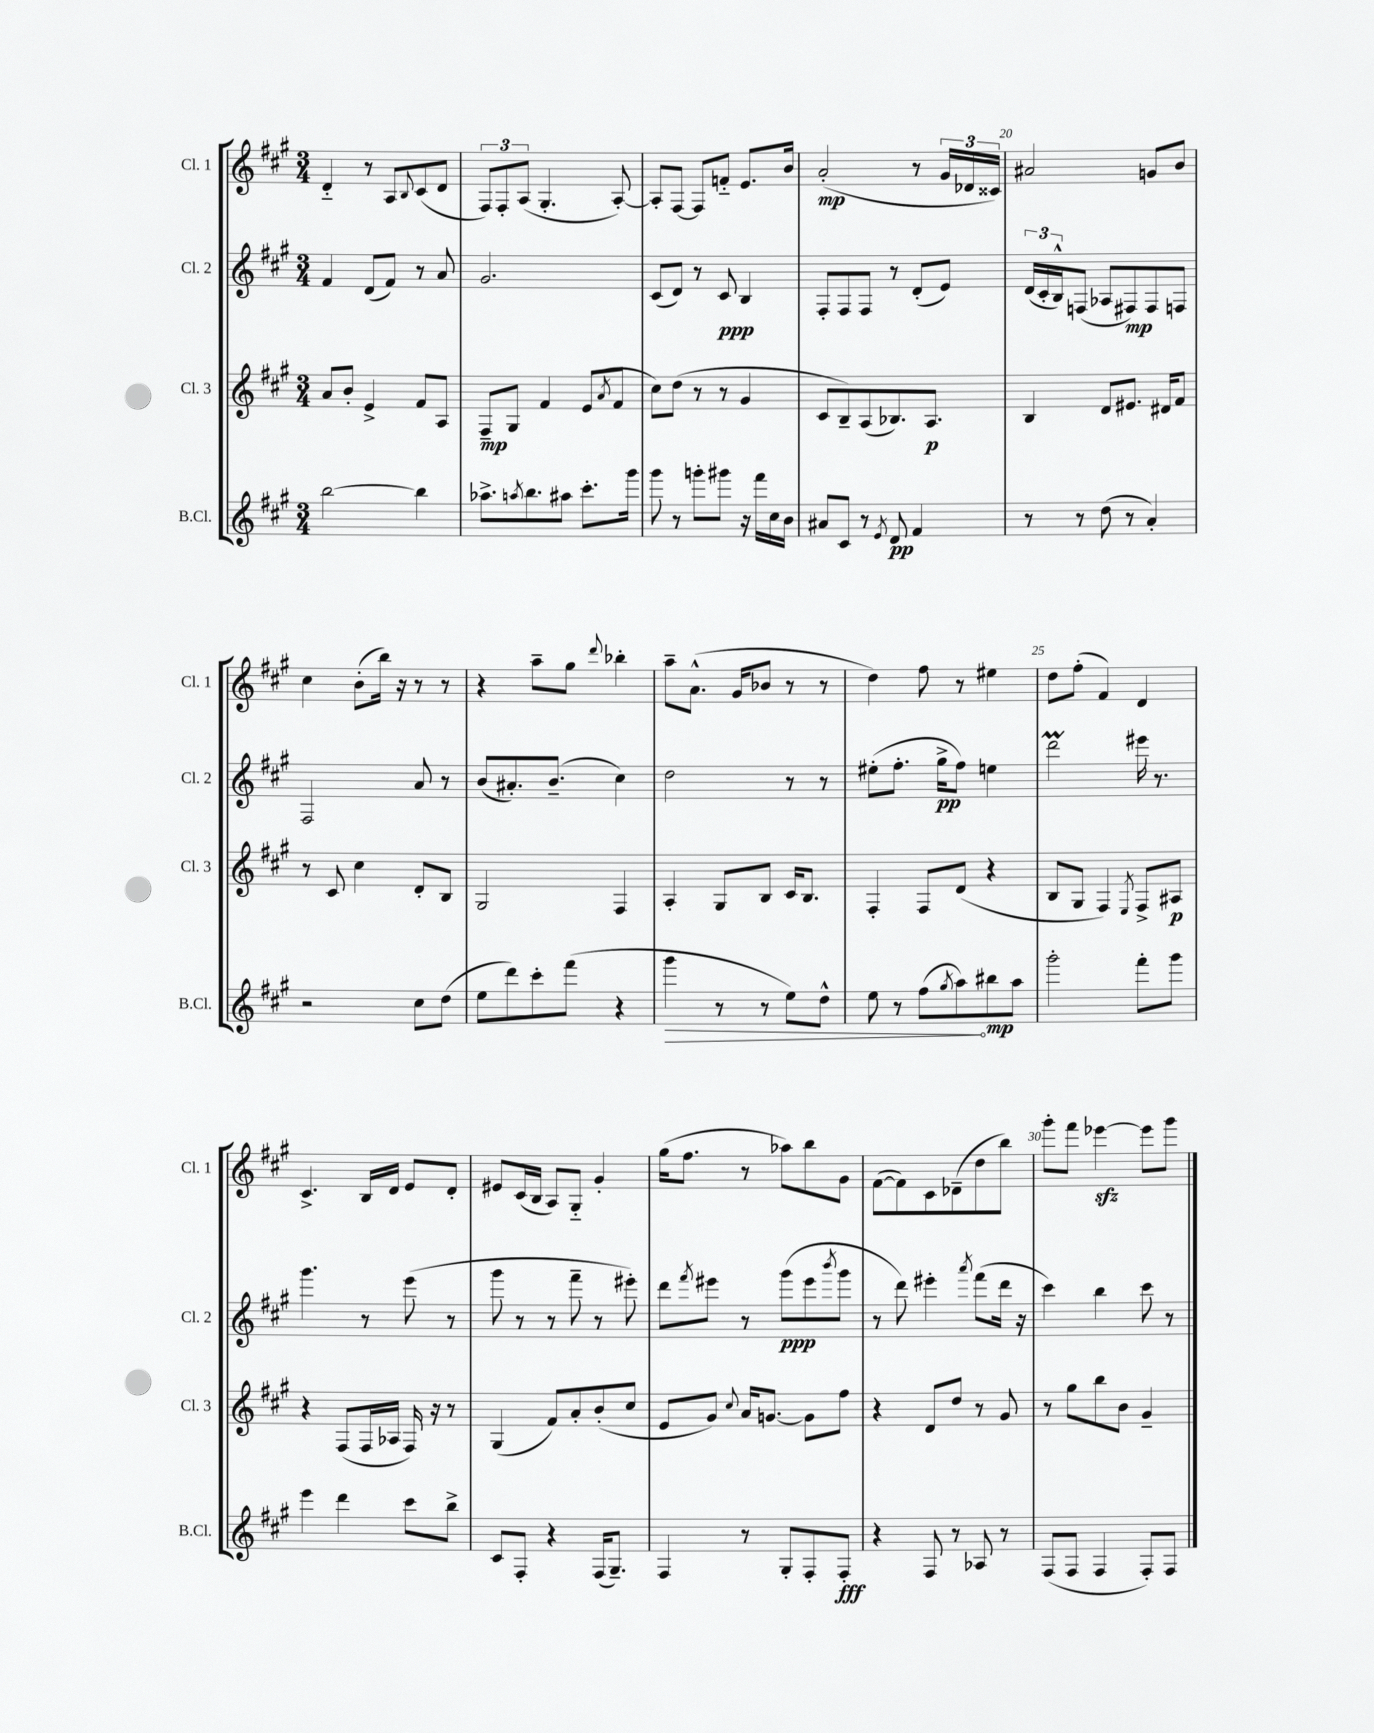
<<
\new StaffGroup <<
\new Staff = "s0" \with { instrumentName = "Cl. 1" shortInstrumentName = "Cl. 1" } {
    \clef treble \key a \major \numericTimeSignature \time 3/4
    d'4-_ r8 a8 \appoggiatura { b8 } cis'8( d'8 |
    \tuplet 3/2 { fis8) fis8-. a8( } gis4.-. a8~-.) |
    a8-. fis8~ fis8 f'8-_ e'8. b'16 |
    a'2-.\mp( r8 \tuplet 3/2 { gis'16 des'16 cisis'16) } |
    ais'2 g'8 b'8 |
    cis''4 b'8-.( b''16) r16 r8 r8 |
    r4 a''8-- gis''8 \appoggiatura { d'''8 } bes''4-. |
    a''8-- a'8.-^( gis'16 bes'8 r8 r8 |
    d''4) fis''8 r8 eis''4 |
    d''8 fis''8-.( fis'4) d'4 |
    cis'4.-> b16 d'16 e'8 d'8-. |
    eis'8 cis'16( b16 a8) gis8-_ gis'4-. |
    gis''16( fis''8. r8 aes''8) b''8 gis'8 |
    fis'8~( fis'8) cis'8 des'8--( d''8 b''8) |
    gis'''8-. fis'''8 ees'''4~\sfz ees'''8 gis'''8 \bar "|." |
}
\new Staff = "s1" \with { instrumentName = "Cl. 2" shortInstrumentName = "Cl. 2" } {
    \clef treble \key a \major \numericTimeSignature \time 3/4
    fis'4 d'8( fis'8) r8 a'8 |
    gis'2. |
    cis'8( d'8) r8 cis'8\ppp b4 |
    fis8-. fis8 fis8 r8 d'8-.( e'8) |
    \tuplet 3/2 { d'16( cis'16-. b16-^) } f8( aes8 fis8\mp) fis8 f8 |
    fis2 a'8 r8 |
    b'8( ais'8.-.) b'8.--( cis''4) |
    d''2 r8 r8 |
    eis''8-.( fis''8.-. gis''16->\pp fis''8) e''4 |
    d'''2\prall eis'''16 r8. |
    gis'''4. r8 e'''8( r8 |
    gis'''8 r8 r8 fis'''8-- r8 eis'''8-.) |
    d'''8 \acciaccatura { fis'''8 } eis'''8 r8 gis'''8\ppp( eis'''8 \acciaccatura { b'''8 } gis'''8 |
    r8 d'''8) eis'''4-. \acciaccatura { a'''8 } fis'''8( d'''16 r16 |
    cis'''4) b''4 cis'''8 r8 \bar "|." |
}
\new Staff = "s2" \with { instrumentName = "Cl. 3" shortInstrumentName = "Cl. 3" } {
    \clef treble \key a \major \numericTimeSignature \time 3/4
    a'8 b'8-. e'4-> fis'8 a8 |
    fis8--\mp gis8 fis'4 e'8( \acciaccatura { a'8 } fis'8 |
    cis''8) d''8( r8 r8 gis'4 |
    cis'8 b8--) a8( bes8.) a8.\p |
    b4 d'8 eis'8. dis'16 fis'8 |
    r8 cis'8 cis''4 d'8-. b8 |
    gis2 fis4 |
    a4-. gis8 b8 cis'16 b8. |
    fis4-. fis8 d'8( r4 |
    b8 gis8 fis4) \acciaccatura { e8 } fis8-> ais8\p |
    r4 fis8( fis16 aes16 fis16) r16 r8 |
    gis4( fis'8) a'8-. b'8-.( cis''8 |
    e'8 gis'8) \appoggiatura { cis''8 } a'16 g'8.~ g'8 fis''8 |
    r4 d'8 d''8 r8 gis'8 |
    r8 gis''8 b''8 b'8 gis'4-- \bar "|." |
}
\new Staff = "s3" \with { instrumentName = "B.Cl." shortInstrumentName = "B.Cl." } {
    \clef treble \key a \major \numericTimeSignature \time 3/4
    b''2~ b''4 |
    aes''8.-> \acciaccatura { a''8 } b''8. ais''8 cis'''8.-. gis'''16 |
    gis'''8 r8 g'''8-. gis'''8 r16 fis'''16 cis''16 b'16 |
    ais'8 cis'8 r8 \acciaccatura { e'8 } d'8\pp fis'4 |
    r8 r8 d''8( r8 a'4-.) |
    r2 cis''8 d''8( |
    e''8 d'''8) cis'''8-. fis'''8( r4 |
    \once \override Hairpin.circled-tip = ##t gis'''4\> r8 r8 e''8) d''8-^ |
    e''8 r8 fis''8( \acciaccatura { gis''8 } a''8\!) bis''8\mp a''8 |
    gis'''2-. fis'''8-. gis'''8 |
    e'''4 d'''4 cis'''8 b''8-> |
    cis'8 fis8-. r4 fis16( gis8.--) |
    fis4 r8 gis8-. fis8-. fis8-.\fff |
    r4 fis8 r8 aes8 r8 |
    fis8( fis8 fis4 fis8-.) fis8 \bar "|." |
}
>>
>>
\layout { \context { \Score currentBarNumber = #16 \override BarNumber.break-visibility = ##(#f #t #t) barNumberVisibility = #(every-nth-bar-number-visible 5) } }
